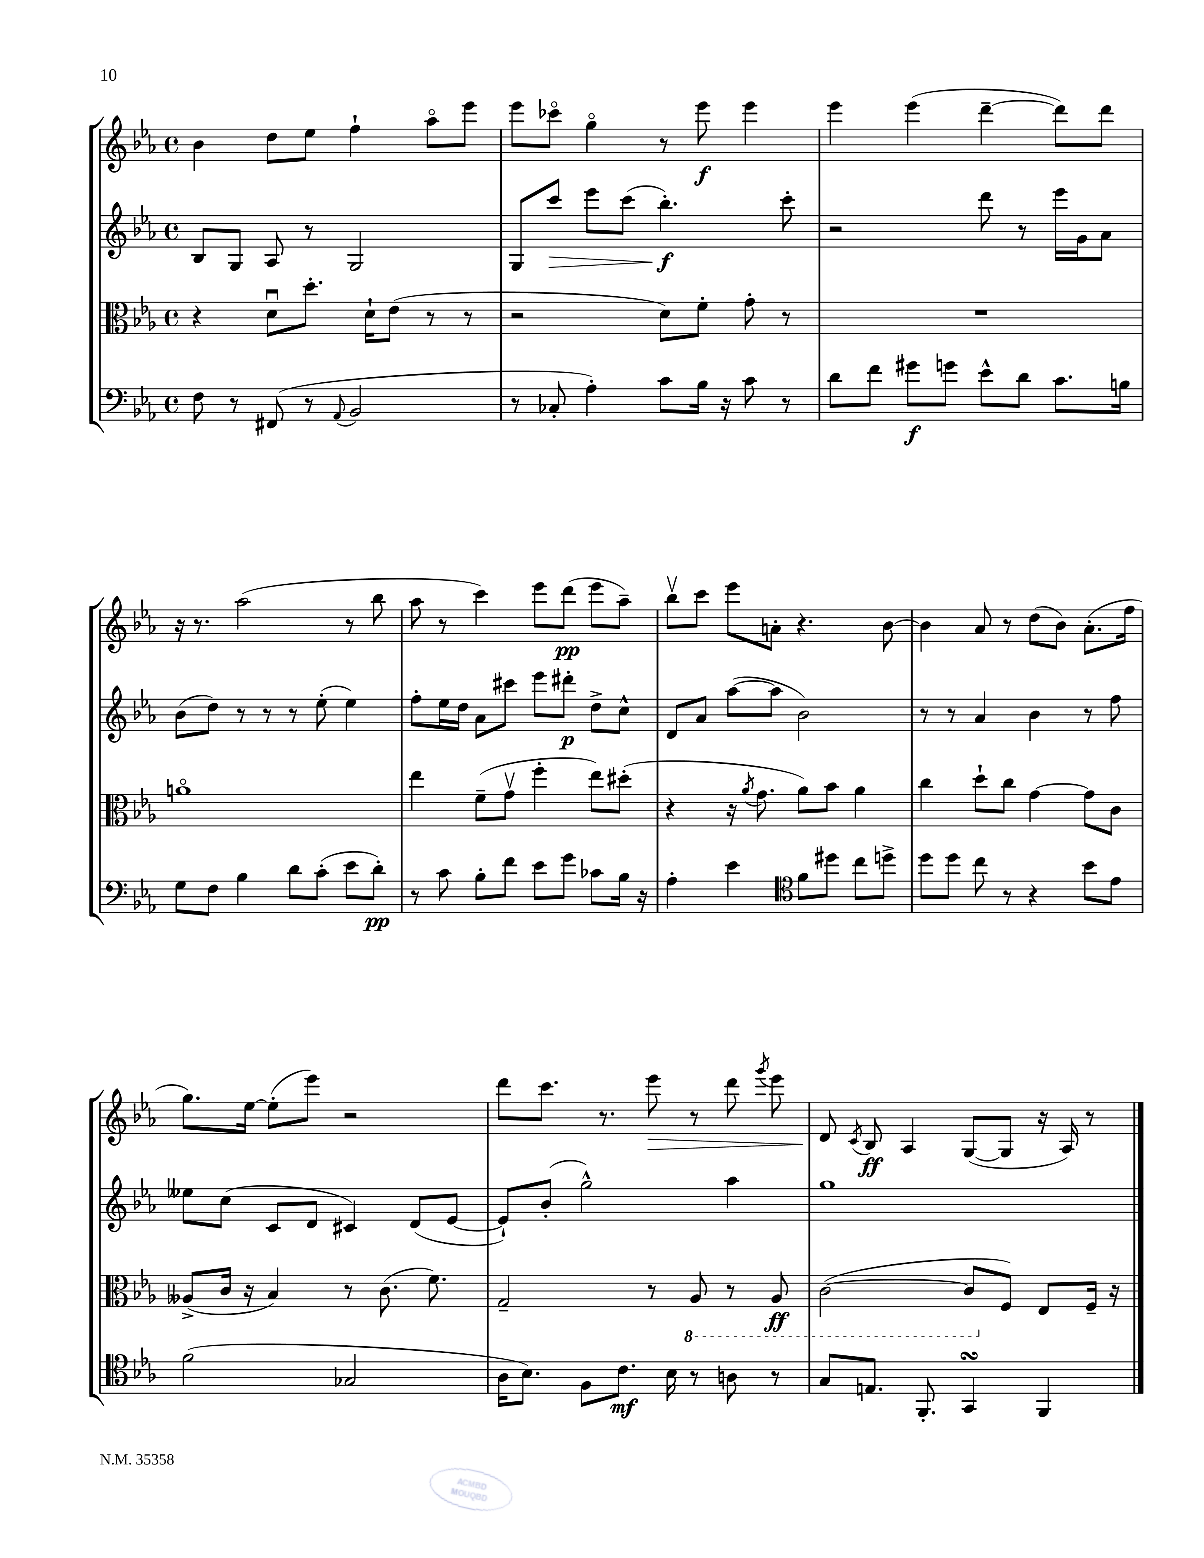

**kern	**dynam	**kern	**dynam	**kern	**dynam	**kern	**dynam
*part4	*part4	*part3	*part3	*part2	*part2	*part1	*part1
*staff4	*staff4	*staff3	*staff3	*staff2	*staff2	*staff1	*staff1
*clefF4	*	*clefC3	*	*clefG2	*	*clefG2	*
*k[b-e-a-]	*	*k[b-e-a-]	*	*k[b-e-a-]	*	*k[b-e-a-]	*
*M4/4	*	*M4/4	*	*M4/4	*	*M4/4	*
*met(c)	*	*met(c)	*	*met(c)	*	*met(c)	*
=138	=138	=138	=138	=138	=138	=138	=138
8F\	.	4r	.	8B-/L	.	4b-\	.
8r	.	.	.	8G/J	.	.	.
(8FF#X/	.	8du\L	.	8A-/	.	8dd\L	.
8r	.	8.dd'\J	.	8r	.	8ee-\J	.
8qqAA-/	.	.	.	.	.	.	.
2BB-/	.	.	.	2G/	.	4ff`\	.
.	.	16d`\KL	.	.	.	.	.
.	.	(8e-\J	.	.	.	.	.
.	.	8r	.	.	.	8aa-\L	.
.	.	8r	.	.	.	8eee-\J	.
=139	=139	=139	=139	=139	=139	=139	=139
8r	.	2r	.	8G/L	.	8eee-\L	.
!	!	!	!	!	!LO:HP:b	!	!
8C-X'/	.	.	.	8ccc/J	>	8ccc-X\J	.
4A-'\)	.	.	.	8eee-\L	.	4gg\	.
.	.	.	.	(8ccc\J	.	.	.
8c\L	.	8d\L)	.	4.bb-'\)	f	8r	.
16B-\Jk	.	8f'\J	.	.	.	8eee-\	f
16r	.	.	.	.	.	.	.
8c\	.	8g'\	.	.	.	4eee-\	.
8r	.	8r	.	8ccc'\	]	.	.
=140	=140	=140	=140	=140	=140	=140	=140
8d\L	.	1r	.	2r	.	4eee-\	.
8f\J	.	.	.	.	.	.	.
8g#X\L	f	.	.	.	.	(4eee-\	.
8gn\J	.	.	.	.	.	.	.
8e-^^\L	.	.	.	8ddd\	.	[4ddd~\	.
8d\J	.	.	.	8r	.	.	.
8.c\L	.	.	.	16eee-\LL	.	8ddd\L])	.
.	.	.	.	16g\J	.	.	.
.	.	.	.	8a-\J	.	8ddd\J	.
16Bn\Jk	.	.	.	.	.	.	.
!!LO:LB:g=z
=141	=141	=141	=141	=141	=141	=141	=141
8G\L	.	1an	.	(8b-\L	.	16r	.
.	.	.	.	.	.	8.r	.
8F\J	.	.	.	8dd\J)	.	.	.
4B-\	.	.	.	8r	.	(2aa-\	.
.	.	.	.	8r	.	.	.
8d\L	.	.	.	8r	.	.	.
(8c'\J	.	.	.	(8ee-'\	.	.	.
8e-\L	.	.	.	4ee-\)	.	8r	.
8d'\J)	pp	.	.	.	.	8bb-\	.
=142	=142	=142	=142	=142	=142	=142	=142
8r	.	4ee-\	.	8ff'\L	.	8aa-\	.
8c\	.	.	.	16ee-\L	.	8r	.
.	.	.	.	16dd\JJ	.	.	.
8B-'\L	.	(8f~\L	.	8a-\L	.	4ccc\)	.
8f\J	.	8gv\J	.	8ccc#X\J	.	.	.
8e-\L	.	4ff'\	.	8eee-\L	.	8eee-\L	.
8g\J	.	.	.	8ddd#X'\J	p	(8ddd\J	pp
8c-X\L	.	8ee-\L)	.	8dd^\L	.	8eee-\L	.
16B-\Jk	.	(8dd#X'\J	.	8cc^^\J	.	8aa-~\J)	.
16r	.	.	.	.	.	.	.
=143	=143	=143	=143	=143	=143	=143	=143
4A-'\	.	4r	.	8d/L	.	8bb-v\L	.
.	.	.	.	8a-/J	.	8ccc\J	.
4e-\	.	16r	.	([8aa-\L	.	8eee-\L	.
.	.	8qa-/	.	.	.	.	.
.	.	8.g\	.	.	.	.	.
.	.	.	.	8aa-\J]	.	8an'\J	.
*clefC4	*	*	*	*	*	*	*
8f\L	.	8a-\L)	.	2b-\)	.	4.r	.
8dd#X\J	.	8b-\J	.	.	.	.	.
8cc\L	.	4a-\	.	.	.	.	.
8ddn^\J	.	.	.	.	.	[8b-\	.
=144	=144	=144	=144	=144	=144	=144	=144
8dd\L	.	4cc\	.	8r	.	4b-\]	.
8dd\J	.	.	.	8r	.	.	.
8cc\	.	8dd`\L	.	4a-/	.	8a-/	.
8r	.	8cc\J	.	.	.	8r	.
4r	.	[4g\	.	4b-\	.	(8dd\L	.
.	.	.	.	.	.	8b-\J)	.
8b-\L	.	8g\L]	.	8r	.	(8.a-'\L	.
8e-\J	.	8c\J	.	8ff\	.	.	.
.	.	.	.	.	.	16ff\Jk	.
!!LO:LB:g=z
=145	=145	=145	=145	=145	=145	=145	=145
(2f\	.	(8A--X^/L	.	8ee--X\L	.	8.gg\L)	.
.	.	16c/Jk	.	(8cc\J	.	.	.
.	.	16r	.	.	.	[16ee-\Jk	.
.	.	4B-/)	.	8c/L	.	(8ee-'\L]	.
.	.	.	.	8d/J	.	8eee-\J)	.
2G-X/	.	8r	.	4c#X/)	.	2r	.
.	.	(8.c\	.	.	.	.	.
.	.	.	.	(8d/L	.	.	.
.	.	8.f\)	.	.	.	.	.
.	.	.	.	[8e-/J	.	.	.
=146	=146	=146	=146	=146	=146	=146	=146
16A-\KL	.	2G~/	.	8e-`/L])	.	8ddd\L	.
8.B-\J)	.	.	.	.	.	.	.
.	.	.	.	(8b-'/J	.	8.ccc\J	.
8F\L	.	.	.	2gg^^\)	.	.	.
.	.	.	.	.	.	8.r	.
8.c\J	mf	.	.	.	.	.	.
!	!	!	!	!	!	!	!LO:HP:b
.	.	8r	.	.	.	8eee-\	>
16B-\	.	.	.	.	.	.	.
*	*	*8ba	*	*	*	*	*
8r	.	8AA-/	.	.	.	8r	.
8An\	.	8r	.	4aa-\	.	8ddd\	.
.	.	.	.	.	.	8qggg/	.
8r	.	8AA-/	ff	.	.	8eee-\	.
=147	=147	=147	=147	=147	=147	=147	=147
8G/L	.	([2C\	.	1gg	.	8d/	.
.	.	.	.	.	.	8qc/	.
8.En/J	.	.	.	.	.	8B-/	] ff
.	.	.	.	.	.	4A-/	.
8.FF'/	.	.	.	.	.	.	.
4GGsSsS/	.	8C/L]	.	.	.	([8G/L	.
*	*	*X8ba	*	*	*	*	*
.	.	8F/J)	.	.	.	8G/J]	.
4FF/	.	8E-/L	.	.	.	16r	.
.	.	.	.	.	.	16A-/)	.
.	.	16F~/Jk	.	.	.	8r	.
.	.	16r	.	.	.	.	.
==	==	==	==	==	==	==	==
*-	*-	*-	*-	*-	*-	*-	*-
